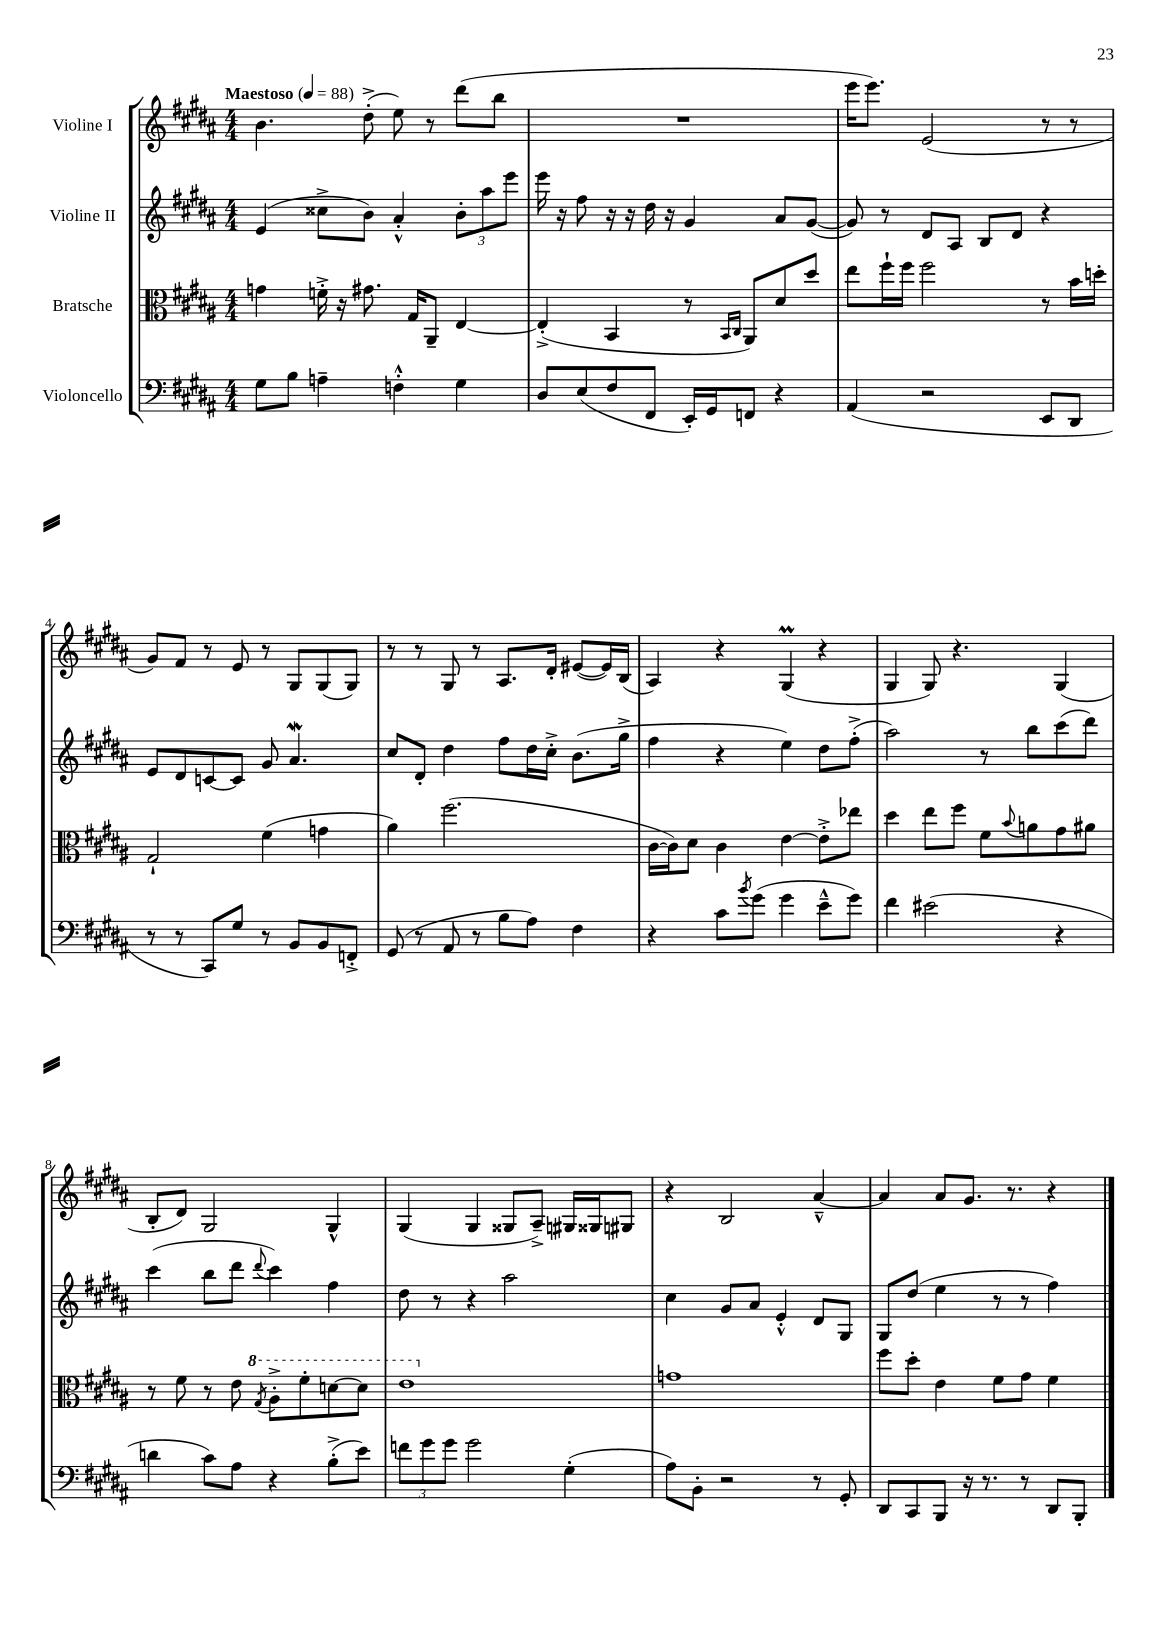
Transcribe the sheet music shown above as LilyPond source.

<<
\new StaffGroup <<
\new Staff = "s0" \with { instrumentName = "Violine I" } {
    \clef treble \key b \major \numericTimeSignature \time 4/4 \tempo "Maestoso" 4 = 88
    b'4. dis''8-.->( e''8) r8 dis'''8( b''8 |
    R1 |
    e'''16 e'''8.) e'2( r8 r8 |
    gis'8) fis'8 r8 e'8 r8 gis8 gis8( gis8) |
    r8 r8 gis8 r8 ais8. dis'16-. eis'8~( eis'16) b16( |
    ais4) r4 gis4\prall( r4 |
    gis4 gis8) r4. gis4( |
    b8-. dis'8) gis2 gis4-^ |
    gis4( gis4 gisis8 ais8--->) gis16 gisis16 gis8 |
    r4 b2 ais'4~---^ |
    ais'4 ais'8 gis'8. r8. r4 \bar "|." |
}
\new Staff = "s1" \with { instrumentName = "Violine II" } {
    \clef treble \key b \major \numericTimeSignature \time 4/4
    e'4( cisis''8-> b'8) ais'4-.-^ \tuplet 3/2 { b'8-. ais''8 e'''8 } |
    e'''16 r16 fis''8 r16 r16 dis''16 r16 gis'4 ais'8 gis'8~( |
    gis'8) r8 dis'8 ais8 b8 dis'8 r4 |
    e'8 dis'8 c'8~ c'8 gis'8 ais'4.\mordent |
    cis''8 dis'8-. dis''4 fis''8 dis''16 cis''16-.-> b'8.( gis''16-> |
    fis''4 r4 e''4) dis''8 fis''8-.->( |
    ais''2) r8 b''8 cis'''8( dis'''8) |
    cis'''4( b''8 dis'''8 \appoggiatura { dis'''8 } cis'''4) fis''4 |
    dis''8 r8 r4 ais''2 |
    cis''4 gis'8 ais'8 e'4-.-^ dis'8 gis8 |
    gis8 dis''8( e''4 r8 r8 fis''4) \bar "|." |
}
\new Staff = "s2" \with { instrumentName = "Bratsche" } {
    \clef alto \key b \major \numericTimeSignature \time 4/4
    g'4 f'16-.-> r16 gis'8. gis16 ais,8-- e4~ |
    e4-.->( b,4 r8 \grace { b,16 cis16 } ais,8) dis'8 dis''8 |
    e''8 fis''16-! fis''16 fis''2 r8 b'16 d''16-. |
    gis2-! fis'4( g'4 |
    ais'4) fis''2.( |
    cis'16~ cis'16) dis'8 cis'4 e'4~ e'8-.-> ees''8 |
    dis''4 e''8 fis''8 fis'8 \appoggiatura { b'8 } a'8 gis'8 ais'8 |
    r8 fis'8 r8 e'8 \ottava #1 \acciaccatura { gis'8 } ais'8-.-> fis''8-. d''8~ d''8 |
    e''1 \ottava #0 |
    g'1 |
    fis''8 dis''8-. e'4 fis'8 gis'8 fis'4 \bar "|." |
}
\new Staff = "s3" \with { instrumentName = "Violoncello" } {
    \clef bass \key b \major \numericTimeSignature \time 4/4
    gis8 b8 a4-- f4-.-^ gis4 |
    dis8 e8( fis8 fis,8 e,16-.) gis,16 f,8 r4 |
    ais,4( r2 e,8 dis,8 |
    r8 r8 cis,8) gis8 r8 b,8 b,8 f,8-.-> |
    gis,8( r8 ais,8 r8 b8 ais8) fis4 |
    r4 cis'8 \acciaccatura { b'8 } gis'8( gis'4 e'8---^ gis'8) |
    fis'4 eis'2( r4 |
    d'4 cis'8) ais8 r4 b8-.->( e'8) |
    \tuplet 3/2 { f'8 gis'8 gis'8 } gis'2 gis4-.( |
    ais8) b,8-. r2 r8 gis,8-. |
    dis,8 cis,8 b,,8 r16 r8. r8 dis,8 b,,8-. \bar "|." |
}
>>
>>
